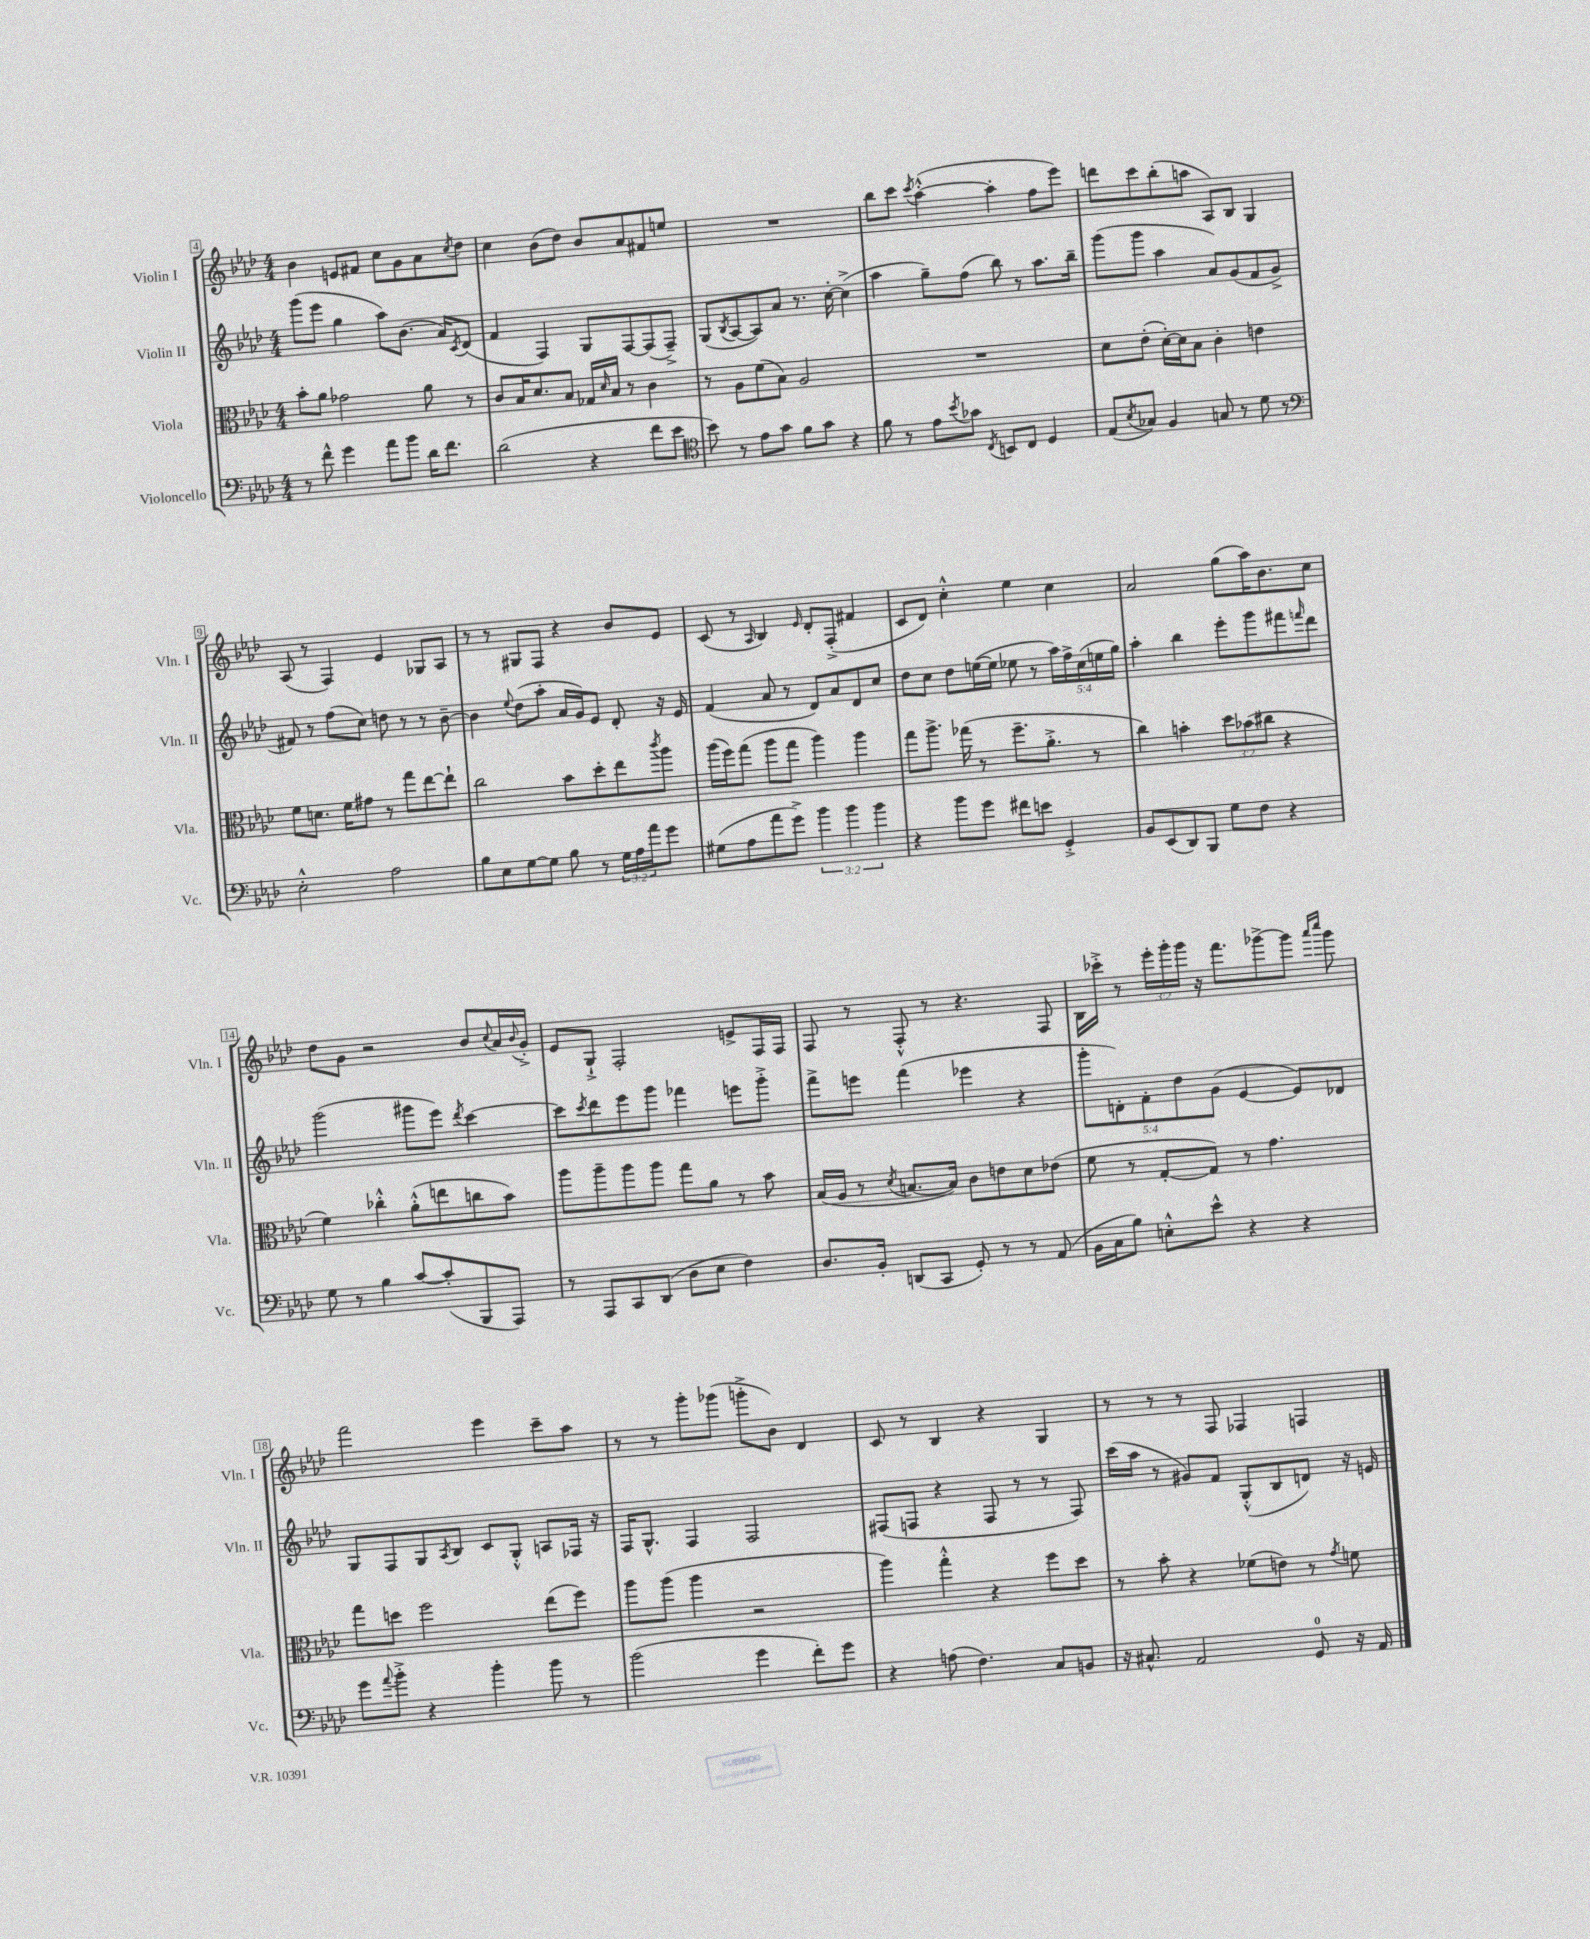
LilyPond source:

<<
\new StaffGroup <<
\new Staff = "s0" \with { instrumentName = "Violin I" shortInstrumentName = "Vln. I" } {
    \clef treble \key aes \major \numericTimeSignature \time 4/4 \override Staff.TupletNumber.text = #tuplet-number::calc-fraction-text
    bes'4 e'8 fis'8 c''8 g'8 aes'8 \acciaccatura { c''8 } des''8 |
    c''4 bes'8( des''8) bes'8 aes'8 fis'8 e''8 |
    R1 |
    bes''8 c'''8 \acciaccatura { c'''8 } aes''4~-.-^( aes''4-. f''8 ees'''8) |
    d'''8 c'''8 bes''8-.( a''8 aes8) bes8 g4 |
    aes8( r8 f4) ees'4 ges8 aes8 |
    r8 r8 gis8 f8 r4 bes'8 ees'8 |
    c'8( r8 \grace { aes16 } bes4) \grace { ees'16 } des'8-. f8-.->( fis'4 |
    c'8 des'8) c''4-.-^ ees''4 c''4 |
    aes'2 g''8( aes''16) bes'8. c''8 |
    des''8 g'8 r2 bes'8 \appoggiatura { c''8 } aes'16 \appoggiatura { bes'8 } g'16-.-> |
    ees'8 g8-!-> f2-. e'8-> f16 f16 |
    f8 r8 f8-.-^ r8 r4. f8 |
    bes16 ces'''16-.-> r8 \tuplet 3/2 { ees'''16-. g'''16-. g'''16 } r16 f'''8. ges'''8~-> ges'''8 \grace { aes'''16 c''''16 } ges'''8 |
    f'''2 ees'''4 c'''8-- aes''8 |
    r8 r8 g'''8-. ges'''8( g'''8-.-> bes'8) des'4 |
    c'8 r8 bes4 r4 g4 |
    r8 r8 r8 f8 fes4 f4 \bar "|." |
}
\new Staff = "s1" \with { instrumentName = "Violin II" shortInstrumentName = "Vln. II" } {
    \clef treble \key aes \major \numericTimeSignature \time 4/4 \override Staff.TupletNumber.text = #tuplet-number::calc-fraction-text
    g'''8( ees'''8 g''4 aes''8) bes'8.( aes'16) \acciaccatura { c'8 } des'8( |
    f'4 f4) g8 f8~ f8( f8--->) |
    g8( \acciaccatura { bes8 } aes8~ aes8) aes'8 r8. c''16~-. c''4->( |
    aes''4 g''8--) f''8( bes''8) r8 aes''8. bes''16-- |
    g'''8( g'''8 aes''4 aes'8) g'8( f'8 g'8-> |
    fis'8) r8 f''8( c''8) d''8 r8 r8 bes'8~-- |
    bes'4 \appoggiatura { ees''8 } des''8( aes''8-. aes'16 g'16) ees'8 des'8-. r16 ees'16 |
    f'4( aes'8 r8 des'8) aes'8 des'8 c''8 |
    des''8 c''8 des''8 e''16~( e''16 ees''8 r8 \tuplet 5/4 { aes''16) f''16-> c''16( e''16 g''16) } |
    aes''4-. bes''4 ees'''8-. g'''8 fis'''8 \grace { f'''16 } des'''8 |
    g'''2( gis'''8 ees'''8) \acciaccatura { des'''8 } c'''4~ |
    c'''8 \acciaccatura { c'''8 } des'''8 ees'''8 g'''8 fes'''4 e'''8 g'''8-.-> |
    f'''8-> e'''8 f'''4( ees'''4 r4 |
    \tuplet 5/4 { g'''8-. d'8-.) f'8-. des''8 g'8( } ees'4~ ees'8) des'8 |
    g8 f8 g8 \acciaccatura { aes8 } bes8 c'8 g8-.-^ a8 fes16 r16 |
    f16 g8.-^ f4 f2 |
    fis8( f8 r4 f8 r8 r8 f8) |
    c'''16( aes''16 r8 gis'8) f'8 g8-.-^( bes8 d'8) r16 e'16 \bar "|." |
}
\new Staff = "s2" \with { instrumentName = "Viola" shortInstrumentName = "Vla." } {
    \clef alto \key aes \major \numericTimeSignature \time 4/4 \override Staff.TupletNumber.text = #tuplet-number::calc-fraction-text
    bes'8-. aes'8 ges'2 aes'8 r8 |
    c'8 bes16 des'8. bes8 ges16 \grace { des'16 } bes16 r8 c'4 |
    r8 aes8 f'8( bes8) aes2 |
    R1 |
    des'8 ees'8-.( des'16~-.) des'16 bes8 c'4-. e'4 |
    f'8 d'8. f'16 gis'8 r8 g''8 ees''8~ ees''8-! |
    c''2 bes'8 des''8-. ees''8 \acciaccatura { c'''8 } aes''8 |
    aes''16( f''16) g''8( aes''8 g''8 aes''4) aes''4 |
    g''8 aes''8.-> ges''16( r8 f''8.-- aes'8.-.-> r8 |
    c''4) b'4-. \tuplet 3/2 { des''8 bes'8( cis''8 } r4 |
    f'4) ces''4-.-^ aes'8-.-^( e''8 c''8 bes'8) |
    aes''8 aes''8-- aes''8 aes''8 g''8 aes'8 r8 bes'8 |
    bes16( aes16 r8 \acciaccatura { des'8 } b8.~ b16) c'8 e'8 des'8 ees'8( |
    f'8 r8 g8~-. g8) r8 g'4. |
    g''8 d''8 f''2 ees''8( f''8) |
    aes''8 aes''8( aes''4 r2 |
    aes''4) g''4-.-^ r4 f''8 des''8 |
    r8 bes'8-. r4 fes'8( e'8) r8 \acciaccatura { g'8 } f'8 \bar "|." |
}
\new Staff = "s3" \with { instrumentName = "Violoncello" shortInstrumentName = "Vc." } {
    \clef bass \key aes \major \numericTimeSignature \time 4/4 \override Staff.TupletNumber.text = #tuplet-number::calc-fraction-text
    r8 f'8-^ g'4 aes'8 bes'8 des'16 f'8. |
    des'2( r4 f'8 ees'8 |
    \clef tenor bes'8) r8 ees'8 g'8 f'8 g'8 r4 |
    f'8 r8 ees'8 \acciaccatura { bes'8 } ges'8 \acciaccatura { c8 } b,8 c8 des4 |
    ees8( \acciaccatura { bes8 } ges8) f4 g8 r8 des'8 r8 |
    \clef bass ees2-.-^ aes2 |
    bes8 ees8 g8~ g8 bes8 r8 \tuplet 3/2 { g16 aes16 aes'16 } g'8 |
    gis8( aes8 aes'8 g'8->) \tuplet 3/2 { bes'4 bes'4 bes'4 } |
    r4 bes'8 g'8 fis'8 e'8 g,4-.-> |
    bes,8 ees,8( des,8) bes,,8 g8 f8 r4 |
    g8 r8 bes4 c'8~ c'8-.( bes,,8 aes,,8) |
    r8 aes,,8 c,8 des,8( des8 ees8 f4) |
    des8. bes,16-. d,8( c,8 g,8-.) r8 r8 aes,8( |
    bes,16 c16 bes8) e8-.-^ ees'8-^ r4 r4 |
    g'8 \appoggiatura { aes'8 } bes'8-.-> r4 bes'4-. bes'8 r8 |
    bes'2( g'4 f'8-.) g'8 |
    r4 a8( f4.) c8 b,8 |
    r16 cis8.-^ aes,2 g,8-0 r16 aes,16 \bar "|." |
}
>>
>>
\layout { \context { \Score currentBarNumber = #4 \override BarNumber.stencil = #(make-stencil-boxer 0.1 0.3 ly:text-interface::print) } }
